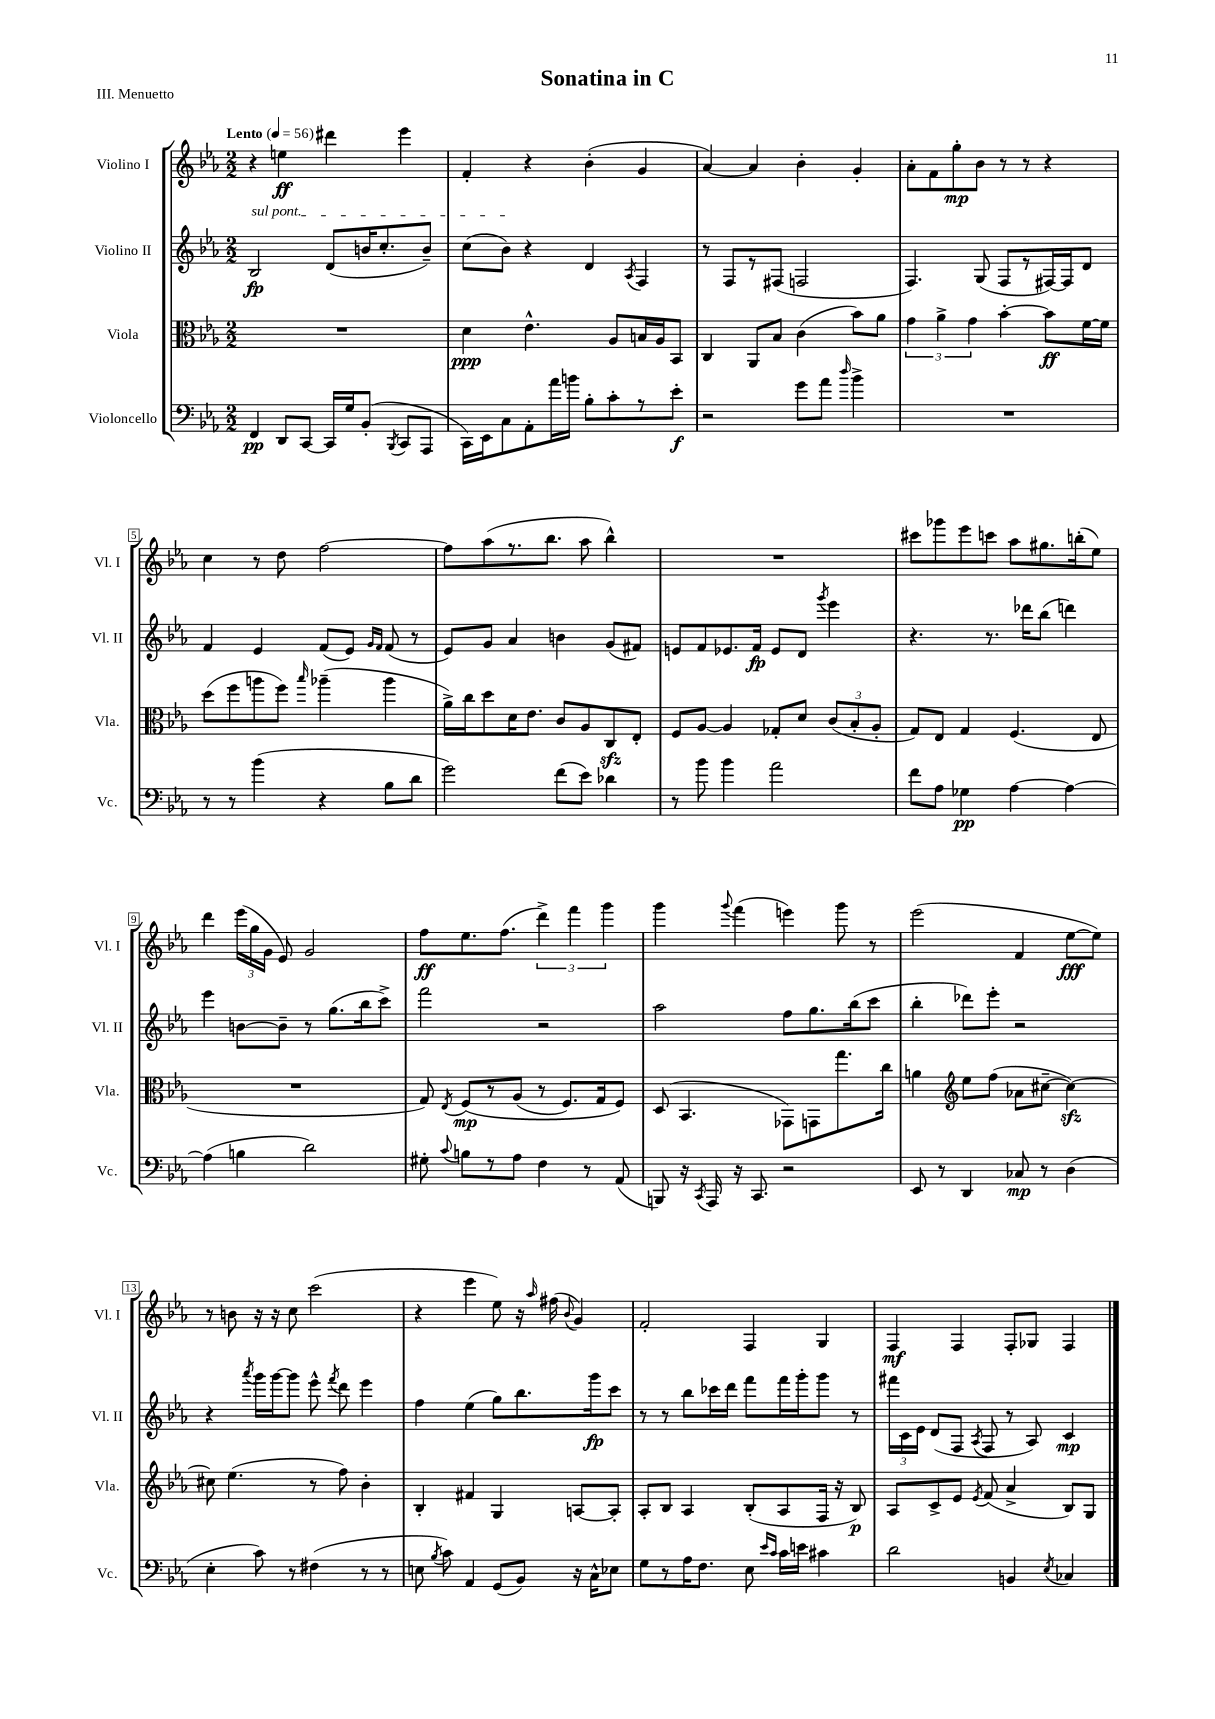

**kern	**kern	**kern	**kern
*staff4	*staff3	*staff2	*staff1
*clefF4	*clefC3	*clefG2	*clefG2
*k[b-e-a-]	*k[b-e-a-]	*k[b-e-a-]	*k[b-e-a-]
*M2/2	*M2/2	*M2/2	*M2/2
*MM56	*MM56	*MM56	*MM56
4FF	1r	2B-	4r
8DD	.	.	4ee
[8CC	.	.	.
16CC]	.	(8d	4ddd#
16G	.	.	.
(8BB-'	.	16b	.
.	.	8.cc'	.
8qBBB-	.	.	.
8CC	.	.	4eee-
8AAA-	.	8b~)	.
=	=	=	=
16CC)	4d	(8cc	4f'
16EE-	.	.	.
8C	.	8b-)	.
8AA-'	4.e-^^	4r	4r
16a-	.	.	.
16b	.	.	.
8B-'	.	4d	(4b-'
8c'	8A-	.	.
.	.	8qA-	.
8r	16B	4F	4g
.	16A-	.	.
8e-'	8BB-	.	.
=	=	=	=
2r	4C	8r	[4a-)
.	.	8F	.
.	8AA-	8r	4a-]
.	8B-	(8F#	.
8g	(4c	2F	4b-'
8a-	.	.	.
16qqdd	.	.	.
4b-^	8b-)	.	4g'
.	8a-	.	.
=	=	=	=
1r	6g	4.F)	8a-'
.	.	.	8f
.	6a-^	.	.
.	.	.	8gg'
.	6g	.	.
.	.	(8G	8b-
.	[4b-'	8F	8r
.	.	8r	8r
.	8b-]	[16F#)	4r
.	.	16F#]	.
.	[16f	8d	.
.	16f]	.	.
=	=	=	=
8r	(8dd	4f	4cc
8r	8ff	.	.
(4b-	8aa	4e-	8r
.	8ff)	.	8dd
.	16qqbb-	.	.
4r	(4aa-~	(8f	[2ff
.	.	8e-)	.
.	.	16qqg	.
.	.	16qqf	.
8B-	4aa-	(8f	.
8d	.	8r	.
=	=	=	=
2g)	16a-^)	8e-)	8ff]
.	16cc	.	.
.	8dd	8g	(8aa-
.	16d	4a-	8.r
.	8.e-	.	.
.	.	.	8.bb-
(8f	8c	4b	.
8e-)	8A-	.	8aa-
4d-	8C	(8g	4bb-^^)
.	8E-'	8f#)	.
=	=	=	=
8r	8F	8e	1r
8b-	[8A-	8f	.
4b-	4A-]	8.e-	.
.	.	16f	.
2a-	8G-'	8e-	.
.	8d	8d	.
.	.	8qggg	.
.	(12c	4eee-	.
.	12B-'	.	.
.	12A-'	.	.
=	=	=	=
8f	8G)	4.r	8ccc#
8A-	8E-	.	8ggg-
4G-	4G	.	8eee-
.	.	8.r	8ccc
[4A-	(4.F	.	8aa-
.	.	16ddd-	.
.	.	(8bb-	8.gg#
4A-_	.	4ddd)	.
.	.	.	(16bb'
.	8E-	.	8ee-)
=	=	=	=
(4A-]	1r	4eee-	4ddd
4B	.	[8b	(24eee-
.	.	.	24gg
.	.	.	24g
.	.	8b~]	8e-)
2d)	.	8r	2g
.	.	(8.gg	.
.	.	16bb-	.
.	.	8ccc^)	.
=	=	=	=
8G#'	8G)	2fff	8ff
8qqc	8qE-	.	.
8B	&(8F	.	8.ee-
8r	8r	.	.
.	.	.	(8.ff
8A-	(8A-	.	.
4F	8r	2r	6ddd^)
.	8.F)	.	.
.	.	.	6fff
8r	.	.	.
.	16G	.	.
.	.	.	6ggg
(8AA-	8F&)	.	.
=	=	=	=
8BBB)	(8D	2aa-	4ggg
16r	4.BB-	.	.
8qCC	.	.	.
16AAA-	.	.	.
.	.	.	8qqggg
16r	.	.	(4fff
8.CC	.	.	.
2r	8GG-)	8ff	4eee)
.	8GG	8.gg	.
.	8.gg	.	8ggg
.	.	(16bb-	.
.	.	8ccc	8r
.	16cc	.	.
=	=	=	=
8EE-	4a	4bb-'	(2eee-
8r	.	.	.
*	*clefG2	*	*
4DD	8ee-	8ddd-)	.
.	(8ff	8eee-'	.
8C-	8a-	2r	4f
8r	[8cc#~	.	.
(4D	4cc#_)	.	[8ee-
.	.	.	8ee-])
=	=	=	=
4E-'	8cc#]	4r	8r
.	(4.ee-	.	8b
.	.	8qaaa-	.
8c)	.	16ggg	16r
.	.	[16ggg	16r
8r	.	8ggg]	8cc
(4F#	8r	8eee-^^	(2ccc
.	.	8qfff	.
.	8ff)	8ddd	.
8r	4b-'	4eee-	.
8r	.	.	.
=	=	=	=
8E	4B-'	4ff	4r
8qB-	.	.	.
8c)	.	.	.
4AA-	4f#	(4ee-	4eee-
(8GG	4G	8gg)	8ee-)
8BB-)	.	8.bb-	16r
.	.	.	16qqaa-
.	.	.	(16ff#
.	.	.	8qqb-
16r	[8A	.	4g)
16C^^	.	16ggg	.
8E-	8A']	8ccc	.
=	=	=	=
8G	8A-'	8r	2f'
8r	8B-	8r	.
16A-	4A-	8bb-	.
8.F	.	.	.
.	.	16ccc-	.
.	.	16ddd	.
8E-	(8B-'	8fff	4F
16qqe-	.	.	.
16qqc	.	.	.
16c	8A-	16fff	.
16e	.	16ggg'	.
4c#	16F	8ggg	4G
.	16r	.	.
.	8B-)	8r	.
=	=	=	=
2d	8A-	24fff#	4F
.	.	24c	.
.	.	24e-	.
.	8c^	(8d	.
.	8e-	8F	4F
.	8qe-	8qA-	.
.	(8f	8F	.
4BB	4a-^	8r	8F'
.	.	8A-)	8G-
8qE-	.	.	.
4C-	8B-)	4c	4F
.	8G	.	.
==	==	==	==
*-	*-	*-	*-
